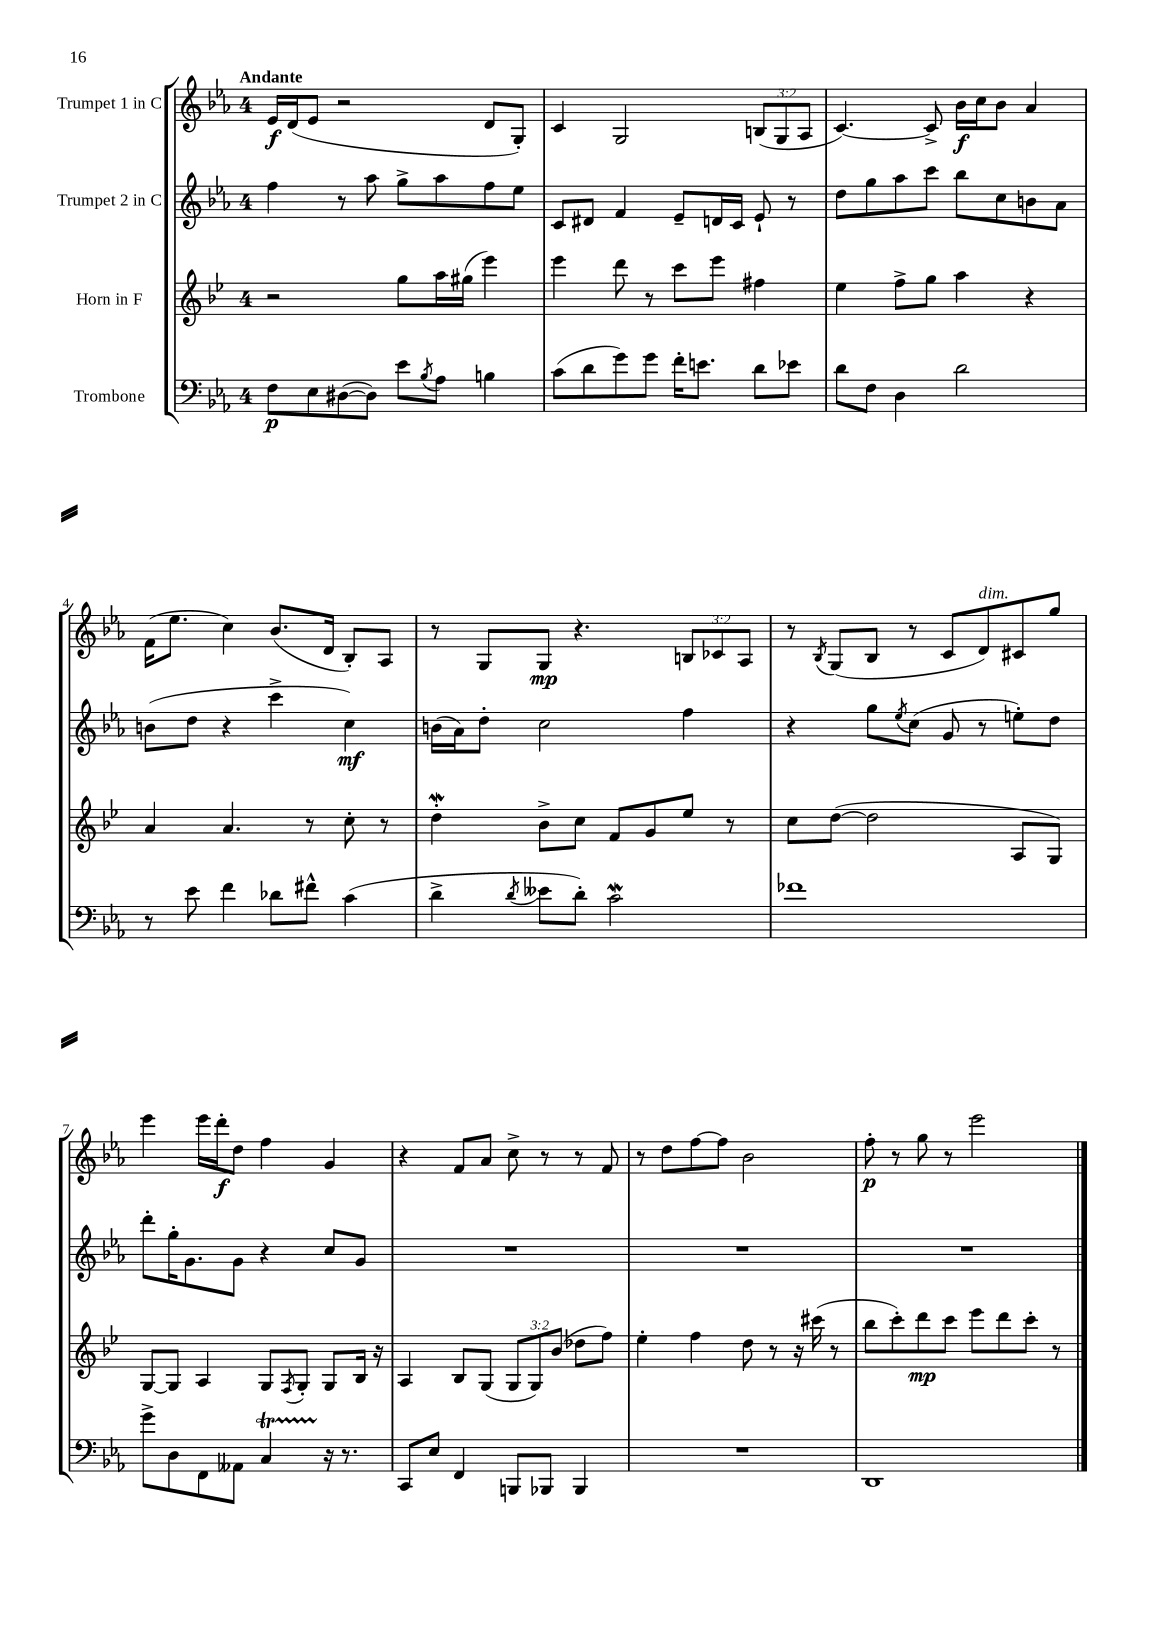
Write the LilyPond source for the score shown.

<<
\new StaffGroup <<
\new Staff = "s0" \with { instrumentName = "Trumpet 1 in C" } {
    \clef treble \key ees \major \once \override Staff.TimeSignature.style = #'single-digit \time 4/4 \override Staff.TupletNumber.text = #tuplet-number::calc-fraction-text \tempo "Andante"
    ees'16\f d'16( ees'8 r2 d'8 g8-.) |
    c'4 g2 \tuplet 3/2 { b8( g8 aes8 } |
    c'4.~) c'8-> bes'16\f c''16 bes'8 aes'4 |
    f'16( ees''8. c''4) bes'8.( d'16 bes8-.) aes8 |
    r8 g8 g8\mp r4. \tuplet 3/2 { b8 ces'8 aes8 } |
    r8 \acciaccatura { bes8 } g8( bes8 r8 c'8 d'8^\markup { \italic "dim." }) cis'8 g''8 |
    ees'''4 ees'''16 d'''16-.\f d''8 f''4 g'4 |
    r4 f'8 aes'8 c''8-> r8 r8 f'8 |
    r8 d''8 f''8~ f''8 bes'2 |
    f''8-.\p r8 g''8 r8 ees'''2 \bar "|." |
}
\new Staff = "s1" \with { instrumentName = "Trumpet 2 in C" } {
    \clef treble \key ees \major \once \override Staff.TimeSignature.style = #'single-digit \time 4/4
    f''4 r8 aes''8 g''8-> aes''8 f''8 ees''8 |
    c'8 dis'8 f'4 ees'8-- d'16 c'16 ees'8-! r8 |
    d''8 g''8 aes''8 c'''8 bes''8 c''8 b'8 aes'8 |
    b'8( d''8 r4 c'''4-> c''4\mf) |
    b'16( aes'16) d''8-. c''2 f''4 |
    r4 g''8 \acciaccatura { ees''8 } c''8( g'8 r8 e''8-.) d''8 |
    d'''8-. g''16-. g'8. g'8 r4 c''8 g'8 |
    R1 |
    R1 |
    R1 \bar "|." |
}
\new Staff = "s2" \with { instrumentName = "Horn in F" } {
    \clef treble \key bes \major \once \override Staff.TimeSignature.style = #'single-digit \time 4/4 \override Staff.TupletNumber.text = #tuplet-number::calc-fraction-text
    r2 g''8 a''16 gis''16( ees'''4) |
    ees'''4 d'''8 r8 c'''8 ees'''8 fis''4 |
    ees''4 f''8-> g''8 a''4 r4 |
    a'4 a'4. r8 c''8-. r8 |
    d''4-.\mordent bes'8-> c''8 f'8 g'8 ees''8 r8 |
    c''8 d''8~( d''2 a8 g8) |
    g8~ g8 a4 g8 \acciaccatura { f8 } g8-. g8 bes16 r16 |
    a4 bes8 g8( \tuplet 3/2 { g8 g8) bes'8( } des''8 f''8) |
    ees''4-. f''4 d''8 r8 r16 cis'''16( r8 |
    bes''8 c'''8-.) d'''8\mp c'''8 ees'''8 d'''8 c'''8-. r8 \bar "|." |
}
\new Staff = "s3" \with { instrumentName = "Trombone" } {
    \clef bass \key ees \major \once \override Staff.TimeSignature.style = #'single-digit \time 4/4
    f8\p ees8 dis8~( dis8) ees'8 \acciaccatura { bes8 } aes8 b4 |
    c'8( d'8 g'8) g'8 f'16-. e'8. d'8 ees'8 |
    d'8 f8 d4 d'2 |
    r8 ees'8 f'4 des'8 fis'8-^ c'4( |
    d'4-> \acciaccatura { d'8 } eeses'8 d'8-.) c'2\mordent |
    fes'1 |
    g'8-> d8 f,8 aeses,8 c4\startTrillSpan r16\stopTrillSpan r8. |
    c,8 ees8 f,4 b,,8 bes,,8 bes,,4 |
    R1 |
    d,1 \bar "|." |
}
>>
>>
